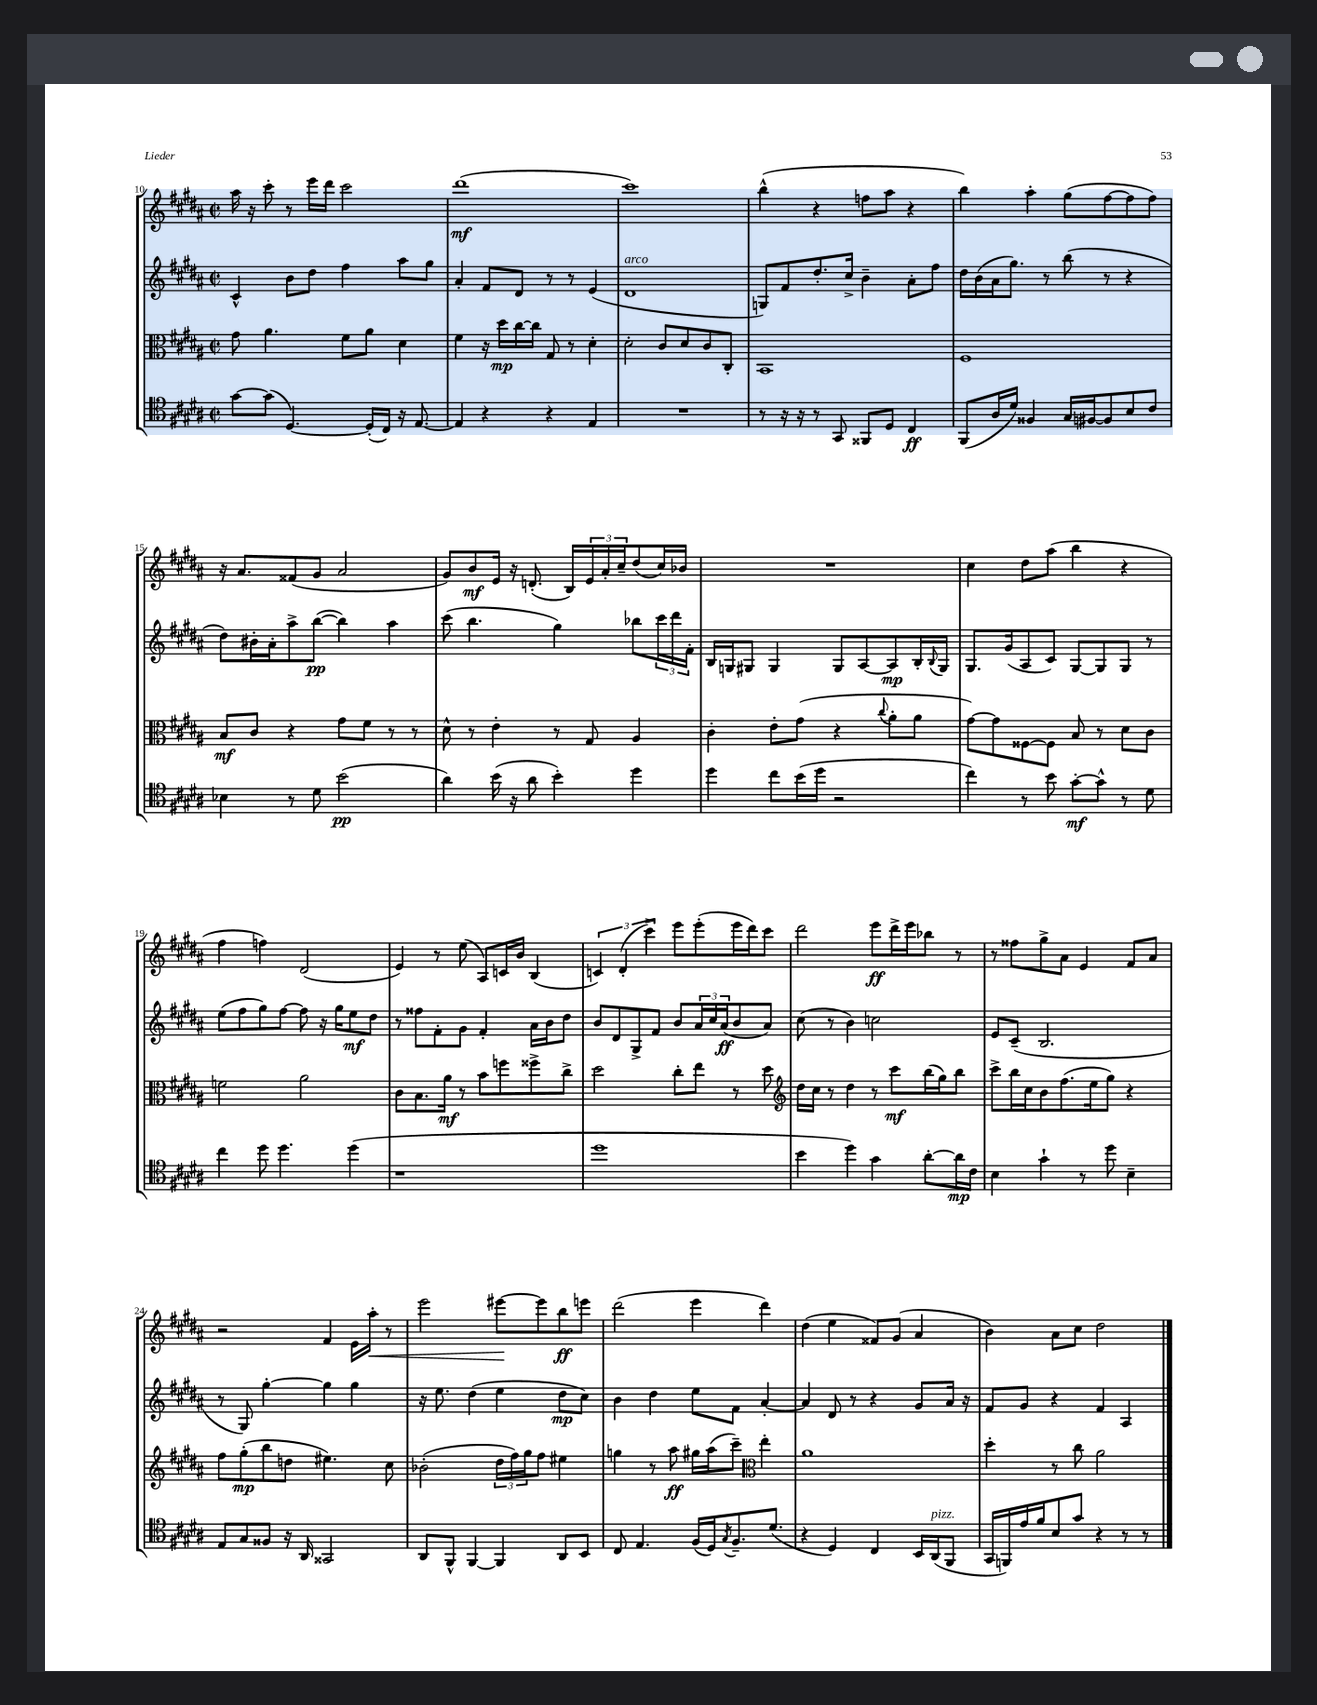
<<
\new StaffGroup <<
\new Staff = "s0" {
    \clef treble \key b \major \defaultTimeSignature \time 2/2
    ais''16 r16 cis'''8-. r8 e'''16 dis'''16 cis'''2 |
    dis'''1\mf( |
    cis'''1) |
    b''4-^( r4 f''8 ais''8 r4 |
    b''4) ais''4-. gis''8( fis''8~ fis''8 fis''8) |
    r16 ais'8. fisis'8( gis'8 ais'2 |
    gis'8) b'8\mf e'16 r16 d'8.-.( b16) \tuplet 3/2 { e'16 ais'16-. cis''16-- } dis''8( cis''16) bes'16 |
    R1 |
    cis''4 dis''8 ais''8( b''4 r4 |
    fis''4 f''4) dis'2( |
    e'4) r8 e''8( ais8) c'16 b'16 b4( |
    \tuplet 3/2 { c'4) dis'4-.( cis'''4->) } e'''8 e'''8-.( e'''16 dis'''16) cis'''8 |
    dis'''2 e'''8\ff dis'''16-> e'''16 bes''8 r8 |
    r8 fisis''8 gis''8-> ais'8 e'4 fis'8 ais'8 |
    r2 fis'4 e'16 ais''16-.\< r8 |
    e'''2 eis'''8~\! eis'''8 b''8\ff e'''8 |
    dis'''2( e'''4 dis'''4) |
    dis''4( e''4 fisis'8) gis'8( ais'4 |
    b'4) ais'8 cis''8 dis''2 \bar "|." |
}
\new Staff = "s1" {
    \clef treble \key b \major \defaultTimeSignature \time 2/2
    cis'4-^ b'8 dis''8 fis''4 ais''8 gis''8 |
    ais'4-. fis'8 dis'8 r8 r8 e'4( |
    dis'1^\markup { \italic "arco" } |
    g8) fis'8 dis''8.-. cis''16-> b'4-- ais'8-. fis''8 |
    dis''16 b'16( ais'16 gis''8.) r8 b''8( r8 r4 |
    dis''8) bis'16-. ais'16-. ais''8-> b''8~\pp( b''4) ais''4 |
    cis'''8( b''4. gis''4) bes''8 \tuplet 3/2 { cis'''16 dis'''16 fis'16-. } |
    b16 g16 gis8 gis4 gis8 ais8~ ais8\mp b16-. \appoggiatura { b8 } gis16 |
    gis8. gis'16( ais8 cis'8) gis8~ gis8 gis8 r8 |
    e''8( fis''8 gis''8) fis''8~ fis''8 r16 gis''16 e''8\mf dis''8 |
    r8 fisis''8 fis'8-. gis'8 fis'4-. ais'16 b'16 dis''8 |
    b'8 dis'8 gis8-> fis'8 b'8 \tuplet 3/2 { ais'16 cis''16 ais'16\ff( } b'8 ais'8) |
    cis''8( r8 b'4) c''2 |
    e'8 cis'8--( b2. |
    r8 gis8) gis''4~-. gis''4 gis''4 |
    r16 e''8. dis''4( e''4 dis''8\mp cis''8) |
    b'4 dis''4 e''8 fis'8 ais'4~-. |
    ais'4 dis'8 r8 r4 gis'8 ais'16 r16 |
    fis'8 gis'8 r4 fis'4 ais4 \bar "|." |
}
\new Staff = "s2" {
    \clef alto \key b \major \defaultTimeSignature \time 2/2
    gis'8 ais'4. fis'8 ais'8 dis'4 |
    fis'4 r16 dis''16\mp cis''16~ cis''16 gis8 r8 dis'4-. |
    dis'2-. cis'8 dis'8 cis'8 cis8-. |
    b,1 |
    fis1 |
    b8\mf cis'8 r4 gis'8 fis'8 r8 r8 |
    dis'8-^ r8 e'4-. r8 gis8 ais4 |
    cis'4-. e'8-. gis'8( r4 \appoggiatura { cis''8 } ais'8-. ais'8 |
    gis'8~) gis'8 fisis8~ fisis8 b8 r8 dis'8 cis'8 |
    f'2 ais'2 |
    cis'8 b8. ais'16\mf r8 b'8 f''8 fisis''8-> cis''8-> |
    dis''2 cis''8-. e''8 r8 dis''8 |
    \clef treble dis''16 cis''16 r8 dis''4 r8 cis'''8\mf b''16( gis''16) b''8 |
    cis'''8-> b''16 cis''16 b'8 fis''8.( e''16 gis''8) r4 |
    fis''8 gis''8-.\mp( b''8 d''8 eis''4.) cis''8 |
    bes'2-.( \tuplet 3/2 { dis''16 fis''16) gis''16 } fis''8 eis''4 |
    g''4 r8 ais''8\ff gis''16 ais''16( cis'''8--) \clef alto e''4-. |
    ais'1 |
    dis''4-. r8 cis''8 ais'2 \bar "|." |
}
\new Staff = "s3" {
    \clef tenor \key b \major \defaultTimeSignature \time 2/2
    gis'8~ gis'8( dis4.~) dis16-.( cis16) r16 e8.~ |
    e4 r4 r4 e4 |
    R1 |
    r8 r16 r16 r8 gis,8 fisis,8 dis8 cis4\ff |
    fis,8( ais16 dis'16) fisis4 gis16 fis16~ fis8 b8 cis'8 |
    bes4 r8 dis'8 b'2\pp( |
    ais'4) b'16( r16 ais'8 b'4-.) dis''4 |
    dis''4 cis''8 b'16( dis''16 r2 |
    cis''4) r8 b'8 gis'8~-.\mf gis'8-^ r8 dis'8 |
    cis''4 dis''8 dis''4. dis''4( |
    r1 |
    dis''1 |
    b'4 dis''4) gis'4 ais'8~-. ais'16\mp cis'16 |
    b4 gis'4-! r8 dis''8 b4-- |
    e8 gis8 fisis8 r16 ais,16 gisis,2 |
    ais,8 fis,8-^ fis,4~ fis,4 ais,8 b,8 |
    cis8 e4. fis16( dis16) \acciaccatura { gis8 } fis8.-- dis'8.( |
    r4 dis4) cis4 b,16 ais,16^\markup { \italic "pizz." }( fis,8 |
    gis,16 f,16) e'16 fis'16 b8 gis'8 r4 r8 r8 \bar "|." |
}
>>
>>
